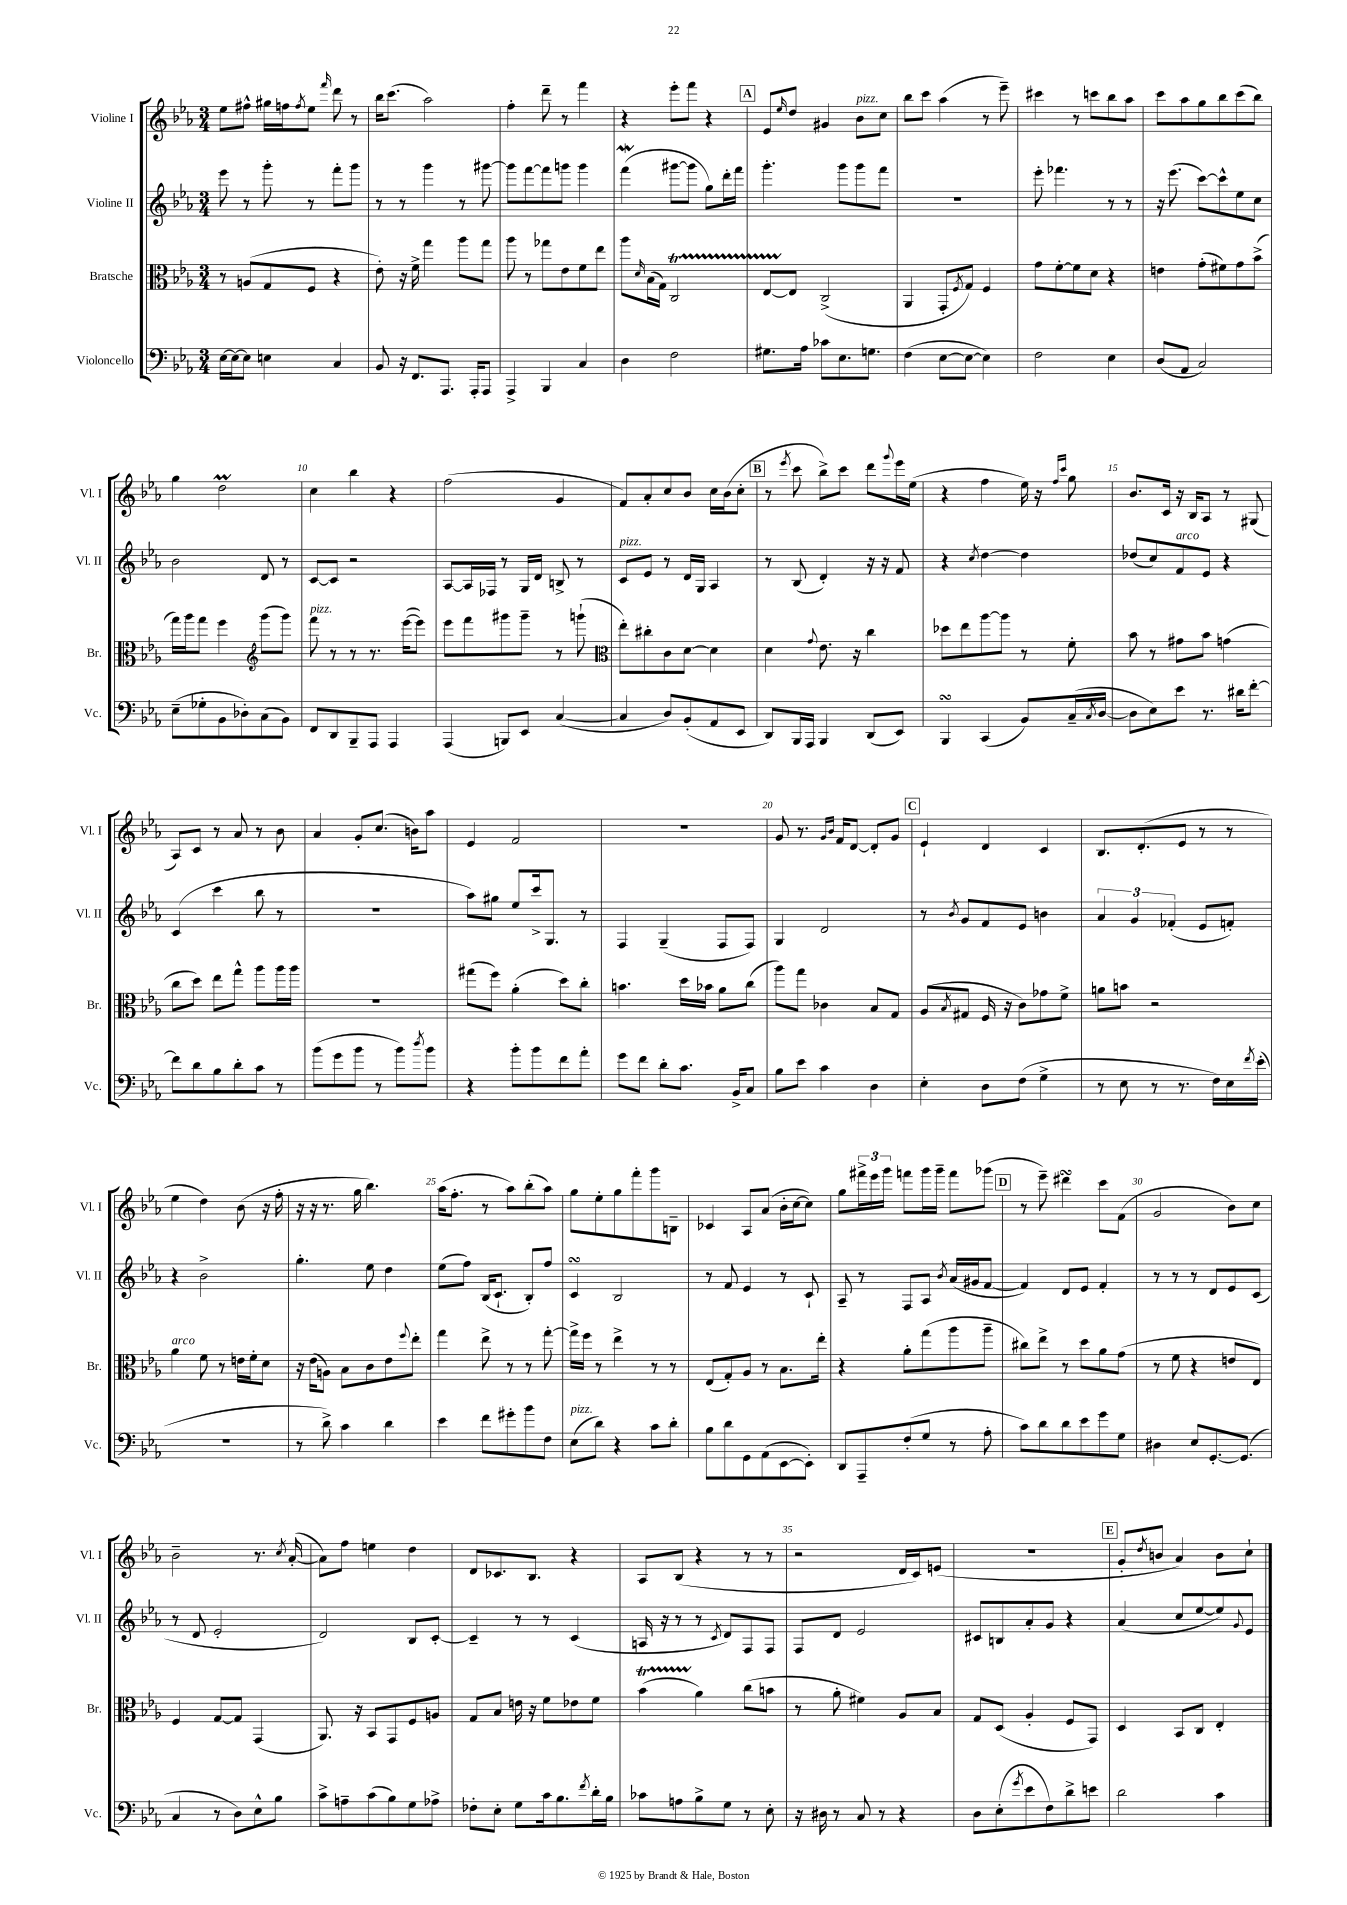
<<
\new StaffGroup <<
\new Staff = "s0" \with { instrumentName = "Violine I" shortInstrumentName = "Vl. I" } {
    \clef treble \key ees \major \numericTimeSignature \time 3/4
    ees''8 fis''8-^ gis''16 f''16 \acciaccatura { f''8 } ees''8 \grace { f'''16 } d'''8 r8 |
    bes''16 c'''8.( aes''2) |
    f''4-. d'''8-- r8 f'''4 |
    r4 ees'''8-. f'''8 r4 |
    \mark \markup { \box "A" } ees'8 \grace { ees''16 } d''8 gis'4 bes'8^\markup { \italic "pizz." } c''8 |
    bes''8 c'''8 aes''4( r8 ees'''8--) |
    cis'''4 r8 c'''8 bes''8 aes''8 |
    c'''8 aes''8 g''8 bes''8 c'''8( bes''8) |
    g''4 d''2\prall |
    c''4 bes''4 r4 |
    f''2( g'4 |
    f'8) aes'8-. c''8 bes'8 c''16 bes'16( c''8-. |
    \mark \markup { \box "B" } r8 \acciaccatura { ees'''8 } c'''8 bes''8->) c'''8 d'''8 \appoggiatura { g'''8 } ees'''16 ees''16( |
    r4 f''4 ees''16) r16 \grace { f''16 c'''16 } g''8 |
    bes'8. c'16 r16 bes16 aes8 r8 gis8( |
    aes8) c'8 r8 aes'8 r8 bes'8 |
    aes'4 g'8-. c''8.( b'16) aes''8 |
    ees'4 f'2 |
    R2. |
    g'8 r8. \grace { g'16 bes'16 } f'16 d'8~ d'8-. g'8 |
    \mark \markup { \box "C" } ees'4-! d'4 c'4 |
    bes8. d'8.-.( ees'8 r8 r8 |
    ees''4 d''4) bes'8( r16 f''16-. |
    r16 r16 r8. g''16 bes''4.) |
    aes''16( f''8.-. r8 aes''8) bes''8-.( aes''8) |
    g''8 ees''8-. g''8 f'''8-. g'''8 b8-- |
    ces'4 aes8 aes'8( bes'16-. c''16~ c''8) |
    g''8 \tuplet 3/2 { fis'''16-> ees'''16 g'''16 } f'''8 g'''16 g'''16-- f'''8 ges'''8( |
    \mark \markup { \box "D" } r8 ees'''8--) dis'''4\turn c'''8 f'8( |
    g'2 bes'8) c''8 |
    bes'2-- r8. \acciaccatura { c''8 } aes'16~-.( |
    aes'8) f''8 e''4 d''4 |
    d'8 ces'8. bes8. r4 |
    aes8 bes8( r4 r8 r8 |
    r2 d'16 c'16) e'8( |
    R2. |
    \mark \markup { \box "E" } g'8-. \acciaccatura { d''8 } b'8 aes'4) b'8 c''8-! \bar "|." |
}
\new Staff = "s1" \with { instrumentName = "Violine II" shortInstrumentName = "Vl. II" } {
    \clef treble \key ees \major \numericTimeSignature \time 3/4
    ees'''8 r8 g'''8-. r8 f'''8-. g'''8 |
    r8 r8 g'''4 r8 gis'''8~ |
    gis'''8 f'''8~ f'''8 g'''8 g'''4 |
    f'''4\mordent( gis'''8~ gis'''8 g''8) d'''16-. f'''16 |
    \mark \markup { \box "A" } g'''4.-. g'''8 g'''8 f'''8 |
    R2. |
    ees'''8-. fes'''4. r8 r8 |
    r16 ees'''8.( c'''8~) c'''8-^ ees''8 c''8 |
    bes'2 d'8 r8 |
    c'8~ c'8 r2 |
    aes8~ aes16 fes16 r8 g16 d'16 b8-> r8 |
    c'8^\markup { \italic "pizz." } ees'8 r8 d'16 g16 aes4 |
    \mark \markup { \box "B" } r8 bes8( d'4-.) r16 r16 f'8 |
    r4 \acciaccatura { c''8 } d''4~ d''4 |
    des''8( c''8) f'8^\markup { \italic "arco" } ees'8 r4 |
    c'4( c'''4 bes''8 r8 |
    R2. |
    aes''8) gis''8 ees''8 c'''16-> g8. r8 |
    f4 g4--( f8 f8) |
    g4 d'2 |
    \mark \markup { \box "C" } r8 \acciaccatura { bes'8 } g'8 f'8 ees'8 b'4 |
    \tuplet 3/2 { aes'4 g'4 fes'4-.( } ees'8 f'8-.) |
    r4 bes'2-> |
    g''4.-. ees''8 d''4 |
    ees''8( f''8) bes16( c'8.-! bes8-.) f''8 |
    c'4\turn bes2 |
    r8 f'8 ees'4 r8 c'8-! |
    aes8-- r8 f8 aes8 \acciaccatura { bes'8 } aes'16( gis'16 f'8~ |
    \mark \markup { \box "D" } f'4) d'8 ees'8 f'4-. |
    r8 r8 r8 d'8 ees'8 c'8( |
    r8 d'8 ees'2-. |
    d'2) bes8 c'8~-. |
    c'4-- r8 r8 c'4( |
    a16 r16 r8 r8 \acciaccatura { c'8 } d'8) f8 f8 |
    f8 d'8 ees'2 |
    cis'8 b8 aes'8-. g'8 r4 |
    \mark \markup { \box "E" } aes'4( c''8 ees''8~ ees''8) \appoggiatura { g'8 } ees'8 \bar "|." |
}
\new Staff = "s2" \with { instrumentName = "Bratsche" shortInstrumentName = "Br." } {
    \clef alto \key ees \major \numericTimeSignature \time 3/4
    r8 a8( g8 f8 r4 |
    ees'8-.) r16 f'16-> g''4 aes''8 g''8 |
    aes''8 r8 ges''8 ees'8 f'8 ees''8 |
    aes''8 \grace { d'16 } bes16( g16) c2\startTrillSpan |
    \mark \markup { \box "A" } ees8~ ees8\stopTrillSpan c2->( |
    aes,4 g,8-. \acciaccatura { f8 } g8) f4 |
    g'8 f'8~-. f'8 d'8 r4 |
    e'4 g'8-.( fis'8) g'8 bes'8->( |
    g''16) aes''16 g''8 f''4 \clef treble g'''8( g'''8) |
    f'''8^\markup { \italic "pizz." } r8 r8 r8. ees'''16~( ees'''8) |
    ees'''8 f'''8 gis'''8 gis'''8-- r8 g'''8-!( |
    \clef alto ees''8-.) cis''8-. c'8 d'8~ d'4 |
    \mark \markup { \box "B" } d'4 \appoggiatura { g'8 } ees'8. r16 c''4 |
    des''8 ees''8 aes''8~ aes''8 r8 f'8-. |
    bes'8 r8 gis'8 bes'8 g'4( |
    c''8 d''8) ees''8 g''8-^ aes''8 aes''16 aes''16 |
    R2. |
    gis''8( f''8) aes'4-.( d''8) c''8-. |
    b'4. d''16 bes'16 aes'8 c''8( |
    aes''8) g''8 ces'4 bes8 g8 |
    \mark \markup { \box "C" } aes8( \acciaccatura { bes8 } gis8 f16 r16 c'8) ges'8 f'8-> |
    a'8 b'8 r2 |
    aes'4^\markup { \italic "arco" } f'8 r8 e'16 f'16-. d'8 |
    r16 ees'16( a8) bes8 c'8 ees'8 \appoggiatura { f''8 } ees''8-. |
    g''4 ees''8-> r8 r8 g''8~-. |
    g''16-> f''16 r8 ees''4-> r8 r8 |
    ees8( g8-.) aes8 r8 bes8. ees''16-. |
    r4 aes'8-. g''8( aes''8 aes''8-- |
    \mark \markup { \box "D" } cis''8) ees''8-> r8 d''8 aes'8 g'8( |
    r8 f'8 r4 e'8 ees8) |
    f4 g8~ g8 g,4( |
    aes,8.) r16 bes,8 g,8 f8 a8 |
    g8 bes8 e'16 r16 f'8 ees'8 f'8 |
    bes'4\startTrillSpan( aes'4\stopTrillSpan) c''8( b'8 |
    r8 aes'8-. fis'4) aes8 bes8 |
    g8 d8( aes4-. f8 g,8) |
    \mark \markup { \box "E" } d4 bes,8 c8 ees4-. \bar "|." |
}
\new Staff = "s3" \with { instrumentName = "Violoncello" shortInstrumentName = "Vc." } {
    \clef bass \key ees \major \numericTimeSignature \time 3/4
    ees16~ ees16~ ees8 e4 c4 |
    bes,8 r16 f,8. aes,,8. aes,,16-. aes,,8 |
    aes,,4-> bes,,4 c4 |
    d4 f2 |
    \mark \markup { \box "A" } gis8. aes16 ces'8 ees8. g8. |
    f4( ees8~ ees8~ ees4) |
    f2 ees4 |
    d8( aes,8 c2) |
    ees8--( ges8-. bes,8 des8-.) c8( bes,8) |
    f,8 d,8 bes,,8-- aes,,8 aes,,4 |
    aes,,4( b,,8) ees,8 c4~( |
    c4 d8) bes,8-.( aes,8 ees,8 |
    \mark \markup { \box "B" } d,8) bes,,16 aes,,16 bes,,4 d,8( ees,8) |
    bes,,4\turn c,4( bes,8) c16--( \acciaccatura { c8 } d16~ |
    d8 ees8) ees'8 r8. dis'16 f'8~-. |
    f'8 d'8 bes8 d'8-. c'8 r8 |
    bes'8( g'8 bes'8 r8 bes'8) \acciaccatura { d''8 } bes'8 |
    r4 bes'8-. bes'8 f'8 aes'8-. |
    g'8 f'8 d'8-. c'8. bes,16-> c8 |
    bes8 ees'8 c'4 d4 |
    \mark \markup { \box "C" } ees4-. d8 f8( g4-> |
    r8 ees8 r8 r8. f16) ees16 \acciaccatura { f'8 } ees'16-.( |
    R2. |
    r8 d'8->) c'4 d'4 |
    ees'4 f'8 gis'8-. bes'8 f8 |
    ees8^\markup { \italic "pizz." }( d'8) r4 c'8 d'8-. |
    bes8 d'8 g,8 aes,8( ees,8~ ees,8-.) |
    d,8 aes,,8-- f8-.( g8 r8 aes8-. |
    \mark \markup { \box "D" } c'8) d'8 d'8 ees'8 g'8 g8 |
    dis4 ees8 g,8.~-. g,8.( |
    c4 r8 d8) ees8-^ bes8 |
    c'8-> a8-- c'8( bes8) g8 aes8-> |
    fes8-. ees8-. g8 c'16 bes8. \acciaccatura { f'8 } d'16-. bes16 |
    ces'8 a8 bes8-> g8 r8 ees8-. |
    r16 dis16 r8 c8 r8 r4 |
    d8 ees8-.( \acciaccatura { g'8 } ees'8 f8) d'8-> e'8 |
    \mark \markup { \box "E" } d'2 c'4 \bar "|." |
}
>>
>>
\layout { \context { \Score \override BarNumber.break-visibility = ##(#f #t #t) barNumberVisibility = #(every-nth-bar-number-visible 5) } }
